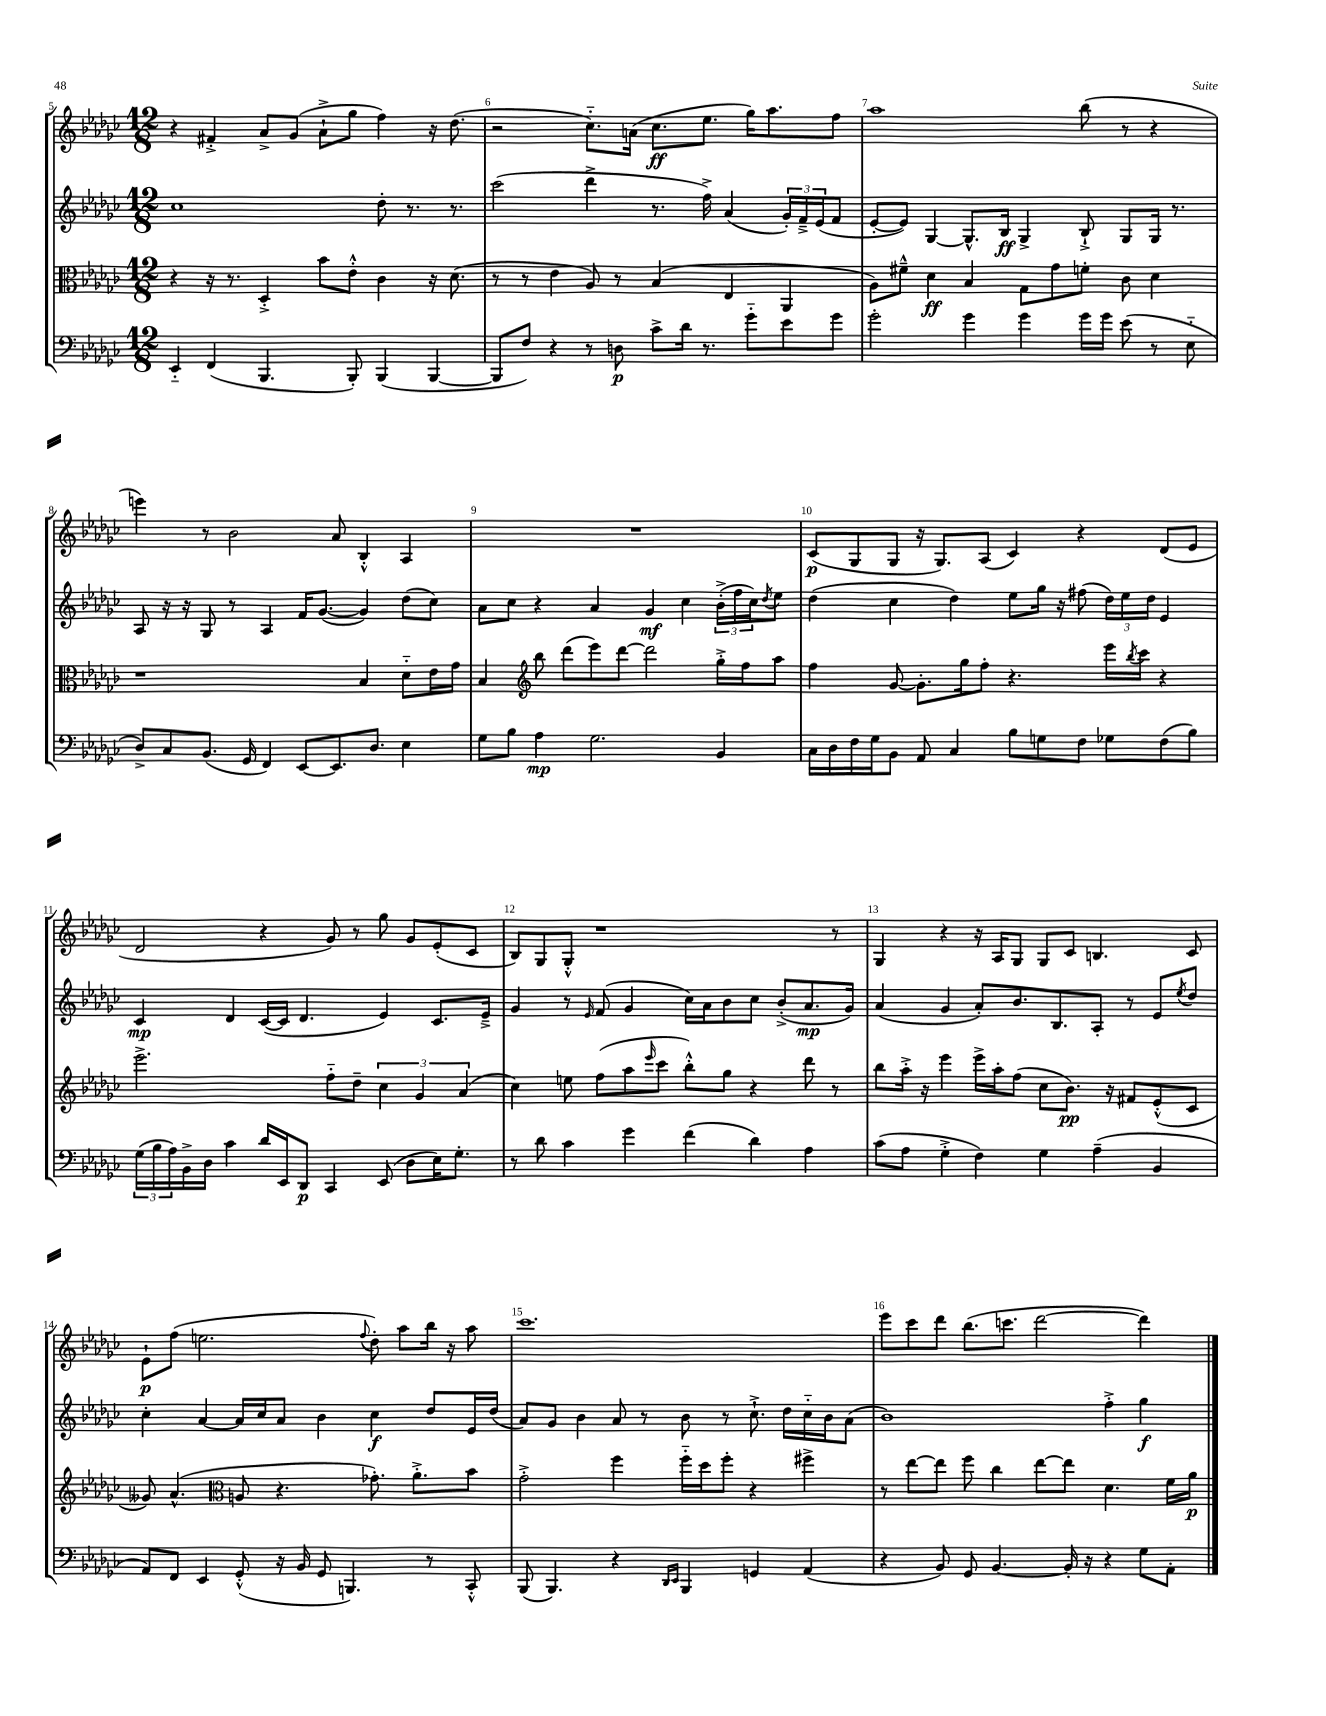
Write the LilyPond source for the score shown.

<<
\new StaffGroup <<
\new Staff = "s0" {
    \clef treble \key ges \major \numericTimeSignature \time 12/8
    r4 fis'4-.-> aes'8-> ges'8( aes'8-!-> ges''8 f''4) r16 des''8.( |
    r2 ces''8.-_) a'16( ces''8.\ff ees''8. ges''16) aes''8. f''8 |
    aes''1 bes''8( r8 r4 |
    e'''4) r8 bes'2 aes'8 bes4-.-^ aes4 |
    R1. |
    ces'8\p( ges8 ges8 r16 ges8.) aes8( ces'4) r4 des'8( ees'8 |
    des'2 r4 ges'8) r8 ges''8 ges'8 ees'8-.( ces'8 |
    bes8) ges8 ges8-.-^ r1 r8 |
    ges4 r4 r16 aes16 ges8 ges8 ces'8 b4. ces'8 |
    ees'8-!\p f''8( e''2. \appoggiatura { f''8 } des''8-.) aes''8 bes''16 r16 aes''8 |
    ces'''1. |
    ees'''8 ces'''8 des'''8 bes''8.( c'''8. des'''2~ des'''4) \bar "|." |
}
\new Staff = "s1" {
    \clef treble \key ges \major \numericTimeSignature \time 12/8
    ces''1 des''8-. r8. r8. |
    ces'''2( des'''4-> r8. f''16->) aes'4( \tuplet 3/2 { ges'16-.) f'16---> ees'16( } f'8 |
    ees'8~-. ees'8) ges4~ ges8.-^ bes16\ff ges4-> bes8-!-> ges8 ges16 r8. |
    aes8 r16 r16 ges8 r8 aes4 f'16 ges'8.~( ges'4) des''8( ces''8) |
    aes'8 ces''8 r4 aes'4 ges'4\mf ces''4 \tuplet 3/2 { bes'16-.->( f''16 ces''16) } \acciaccatura { des''8 } ees''8 |
    des''4( ces''4 des''4) ees''8 ges''16 r16 fis''8( \tuplet 3/2 { des''16) ees''16 des''16 } ees'4 |
    ces'4\mp des'4 ces'16~( ces'16 des'4. ees'4) ces'8. ees'16---> |
    ges'4 r8 \grace { ees'16 } f'8( ges'4 ces''16) aes'16 bes'8 ces''8 bes'8-.->( aes'8.\mp ges'16) |
    aes'4( ges'4 aes'8-.) bes'8. bes8. aes8-. r8 ees'8 \acciaccatura { ees''8 } des''8 |
    ces''4-. aes'4~ aes'16 ces''16 aes'8 bes'4 ces''4\f des''8 ees'16 des''16( |
    aes'8) ges'8 bes'4 aes'8 r8 bes'8 r8 ces''8.-!-> des''16 ces''16-_ bes'16 aes'8( |
    bes'1) f''4-.-> ges''4\f \bar "|." |
}
\new Staff = "s2" {
    \clef alto \key ges \major \numericTimeSignature \time 12/8
    r4 r16 r8. des4-.-> bes'8 ees'8-.-^ ces'4 r16 des'8.( |
    r8 r8 ees'4 aes8) r8 bes4( ees4 aes,4 |
    aes8) fis'8---^ des'4\ff bes4 ges8 ges'8 f'8-. ces'8 des'4 |
    r1 bes4 des'8-_ ees'16 ges'16 |
    bes4 \clef treble bes''8 des'''8( ees'''8) des'''8~ des'''2 ges''16-.-> f''16 aes''8 |
    f''4 ges'8~ ges'8.-. ges''16 f''8-. r4. ees'''16 \acciaccatura { bes''8 } ces'''16 r4 |
    ees'''2.-> f''8-_ des''8-- \tuplet 3/2 { ces''4 ges'4 aes'4( } |
    ces''4) e''8 f''8( aes''8 \grace { ees'''16 } ces'''8 bes''8-.-^) ges''8 r4 des'''8 r8 |
    bes''8 aes''16-.-> r16 ees'''4 ees'''16-> aes''16-. f''8( ces''8 bes'8.\pp) r16 fis'8 ees'8-.-^( ces'8 |
    geses'8) aes'4.-^( \clef alto a8 r4. ges'8.-.) aes'8.-.-> bes'8 |
    ges'2-.-> f''4 f''16-_ des''16 f''8-. r4 fis''4-> |
    r8 ees''8~ ees''8 f''8 ces''4 ees''8~ ees''8 des'4. f'16 aes'16\p \bar "|." |
}
\new Staff = "s3" {
    \clef bass \key ges \major \numericTimeSignature \time 12/8
    ees,4-_ f,4( bes,,4. bes,,8-.) bes,,4( bes,,4~ |
    bes,,8 f8) r4 r8 d8\p ces'8-> des'16 r8. ges'8-_ ees'8 ges'8 |
    ges'2-. ges'4 ges'4 ges'16 ges'16 ees'8( r8 ees8-_ |
    des8->) ces8 bes,8.( ges,16 f,4) ees,8~ ees,8. des8. ees4 |
    ges8 bes8 aes4\mp ges2. bes,4 |
    ces16 des16 f16 ges16 bes,8 aes,8 ces4 bes8 g8 f8 ges8 f8( bes8) |
    \tuplet 3/2 { ges16( bes16 aes16) } bes,16-> des16 ces'4 des'16 ees,16 des,8\p ces,4 ees,8( des8 ees16) ges8.-. |
    r8 des'8 ces'4 ges'4 f'4( des'4) aes4 |
    ces'8( aes8 ges4-.-> f4) ges4 aes4--( bes,4 |
    aes,8) f,8 ees,4 ges,8-.-^( r16 bes,16 ges,8 b,,4.) r8 ces,8-.-^ |
    bes,,8( bes,,4.) r4 \grace { des,16 ees,16 } bes,,4 g,4 aes,4( |
    r4 bes,8) ges,8 bes,4.~ bes,16-. r16 r4 ges8 aes,8-. \bar "|." |
}
>>
>>
\layout { \context { \Score currentBarNumber = #5 \override BarNumber.break-visibility = ##(#f #t #t) barNumberVisibility = #all-bar-numbers-visible } }
